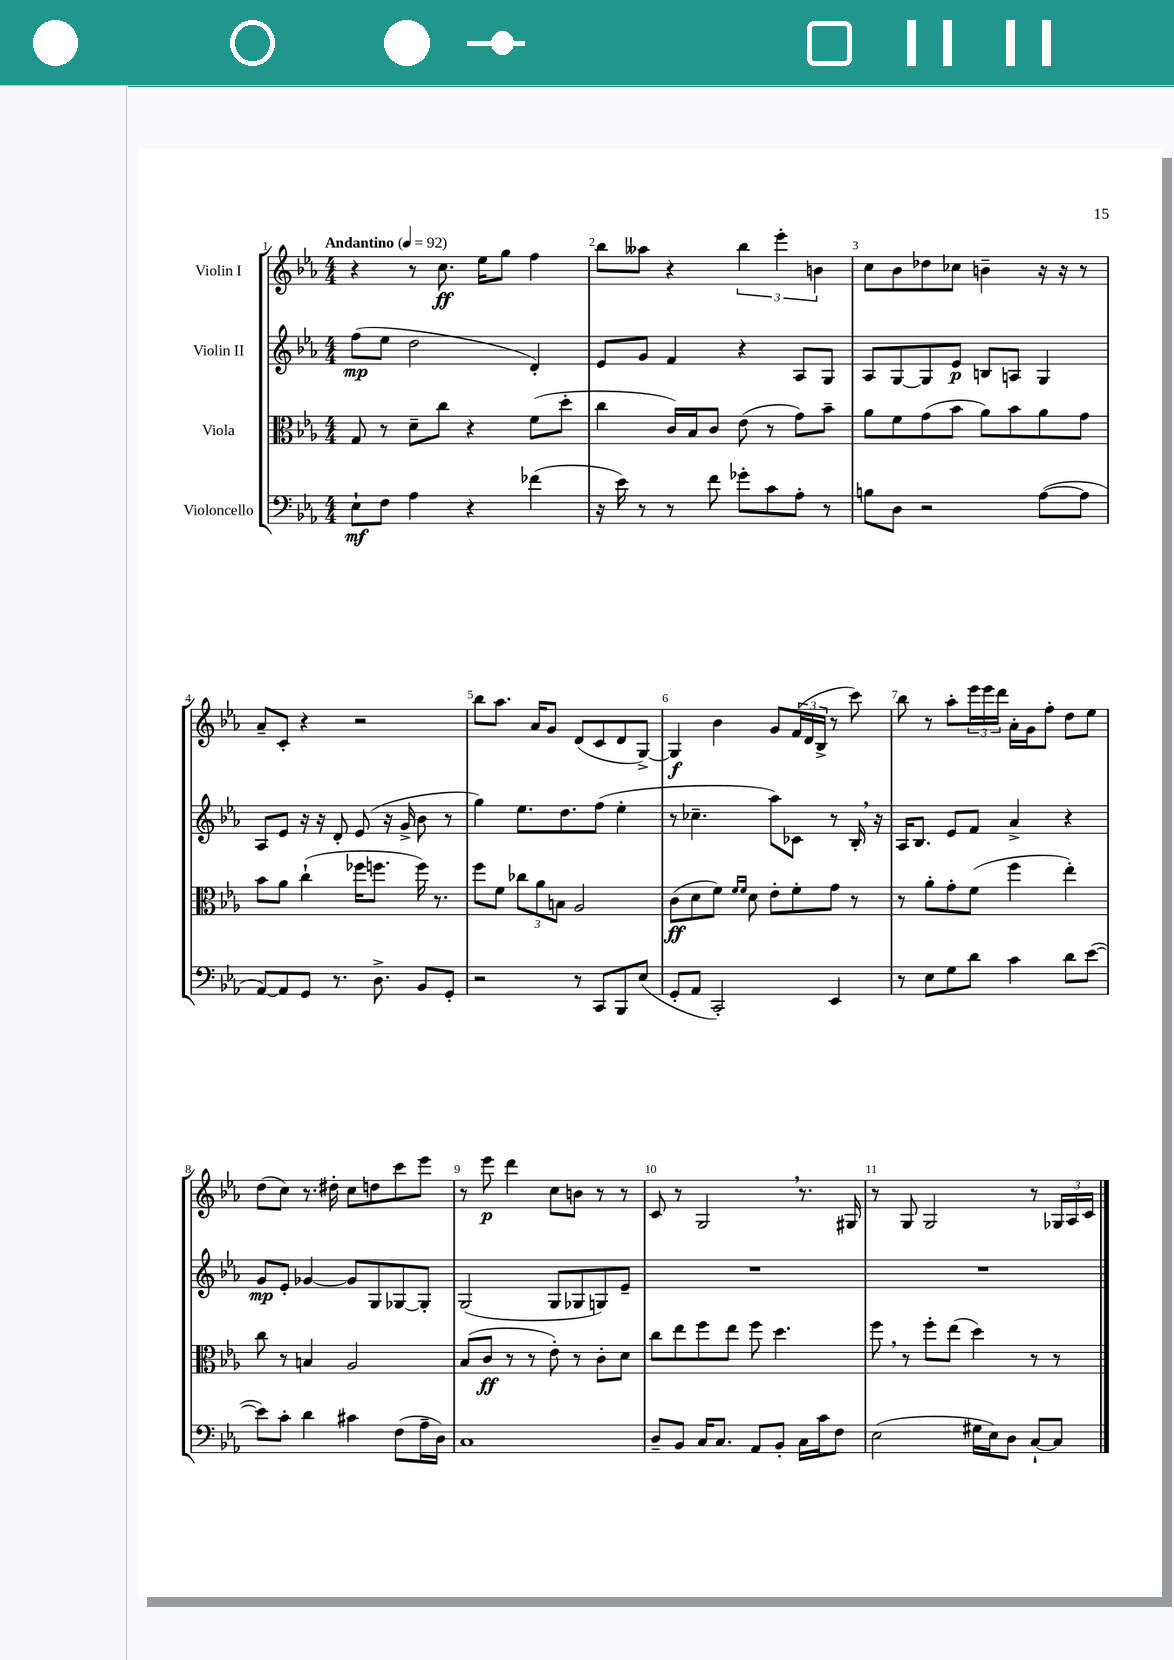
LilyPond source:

<<
\new StaffGroup <<
\new Staff = "s0" \with { instrumentName = "Violin I" } {
    \clef treble \key ees \major \numericTimeSignature \time 4/4 \tempo "Andantino" 4 = 92
    r4 r8 c''8.\ff ees''16 g''8 f''4 |
    bes''8 aeses''8 r4 \tuplet 3/2 { bes''4 ees'''4-. b'4 } |
    c''8 bes'8 des''8 ces''8 b'4-- r16 r16 r8 |
    aes'8-- c'8-. r4 r2 |
    bes''8 aes''8. aes'16 g'8 d'8( c'8 d'8 g8~->) |
    g4\f bes'4 g'8 \tuplet 3/2 { f'16( d'16 bes16-> } r8 c'''8) |
    bes''8 r8 aes''8-. \tuplet 3/2 { ees'''16 ees'''16 d'''16 } aes'16-. g'16 f''8-. d''8 ees''8 |
    d''8( c''8) r8. dis''16-. c''8 d''8 c'''8 ees'''8 |
    r8 ees'''8\p d'''4 c''8 b'8 r8 r8 |
    c'8 r8 g2 \breathe r8. gis16 |
    r8 g8 g2 r8 \tuplet 3/2 { ges16 aes16 c'16 } \bar "|." |
}
\new Staff = "s1" \with { instrumentName = "Violin II" } {
    \clef treble \key ees \major \numericTimeSignature \time 4/4
    f''8\mp( ees''8 d''2 d'4-.) |
    ees'8 g'8 f'4 r4 aes8 g8 |
    aes8 g8~ g8 ees'8\p b8 a8 g4 |
    aes8 ees'8 r16 r16 d'8-. ees'8( r16 g'16-> bes'8 r8 |
    g''4) ees''8. d''8. f''8( ees''4-. |
    r8 ces''4.-- aes''8) ces'8 r8 bes16-. \breathe r16 |
    aes16 bes8. ees'8 f'8 aes'4-> r4 |
    g'8\mp ees'8-. ges'4~ ges'8 g8 ges8~ ges8-. |
    g2( g8 ges8 g8) ees'8-- |
    R1 |
    R1 \bar "|." |
}
\new Staff = "s2" \with { instrumentName = "Viola" } {
    \clef alto \key ees \major \numericTimeSignature \time 4/4
    g8 r8 d'8-- c''8 r4 f'8( d''8-. |
    c''4 c'16) bes16 c'8 ees'8( r8 g'8) bes'8-- |
    aes'8 f'8 g'8( bes'8 aes'8) bes'8 aes'8 g'8 |
    bes'8 aes'8 c''4-!( fes''16 f''8. f''16) r8. |
    f''8 f'8 \tuplet 3/2 { ces''8 aes'8 b8 } aes2 |
    c'8\ff( d'8 f'8) \grace { f'16 f'16 } d'8 ees'8-. f'8-. g'8 r8 |
    r8 aes'8-. g'8-. f'8( f''4 ees''4-.) |
    c''8 r8 b4 aes2 |
    bes8( c'8\ff r8 r8 ees'8-.) r8 c'8-. d'8 |
    c''8 ees''8 f''8 ees''8 f''8 d''4. |
    f''8 \breathe r8 f''8-. ees''8( d''4) r8 r8 \bar "|." |
}
\new Staff = "s3" \with { instrumentName = "Violoncello" } {
    \clef bass \key ees \major \numericTimeSignature \time 4/4
    ees8-!\mf f8 aes4 r4 fes'4( |
    r16 ees'16) r8 r8 f'8 ges'8-. c'8 aes8-. r8 |
    b8 d8 r2 aes8~( aes8 |
    aes,8~) aes,8 g,8 r8. d8.-> bes,8 g,8-. |
    r2 r8 c,8 bes,,8 ees8( |
    g,8-. aes,8 c,2-.) ees,4 |
    r8 ees8 g8 d'8 c'4 d'8 ees'8~( |
    ees'8) c'8-. d'4 cis'4 f8( aes16-- d16) |
    c1 |
    d8-- bes,8 c16 c8. aes,8 bes,8-. c16 c'16 f8 |
    ees2( gis16 ees16) d8 c8~-! c8 \bar "|." |
}
>>
>>
\layout { \context { \Score \override BarNumber.break-visibility = ##(#f #t #t) barNumberVisibility = #all-bar-numbers-visible } }
